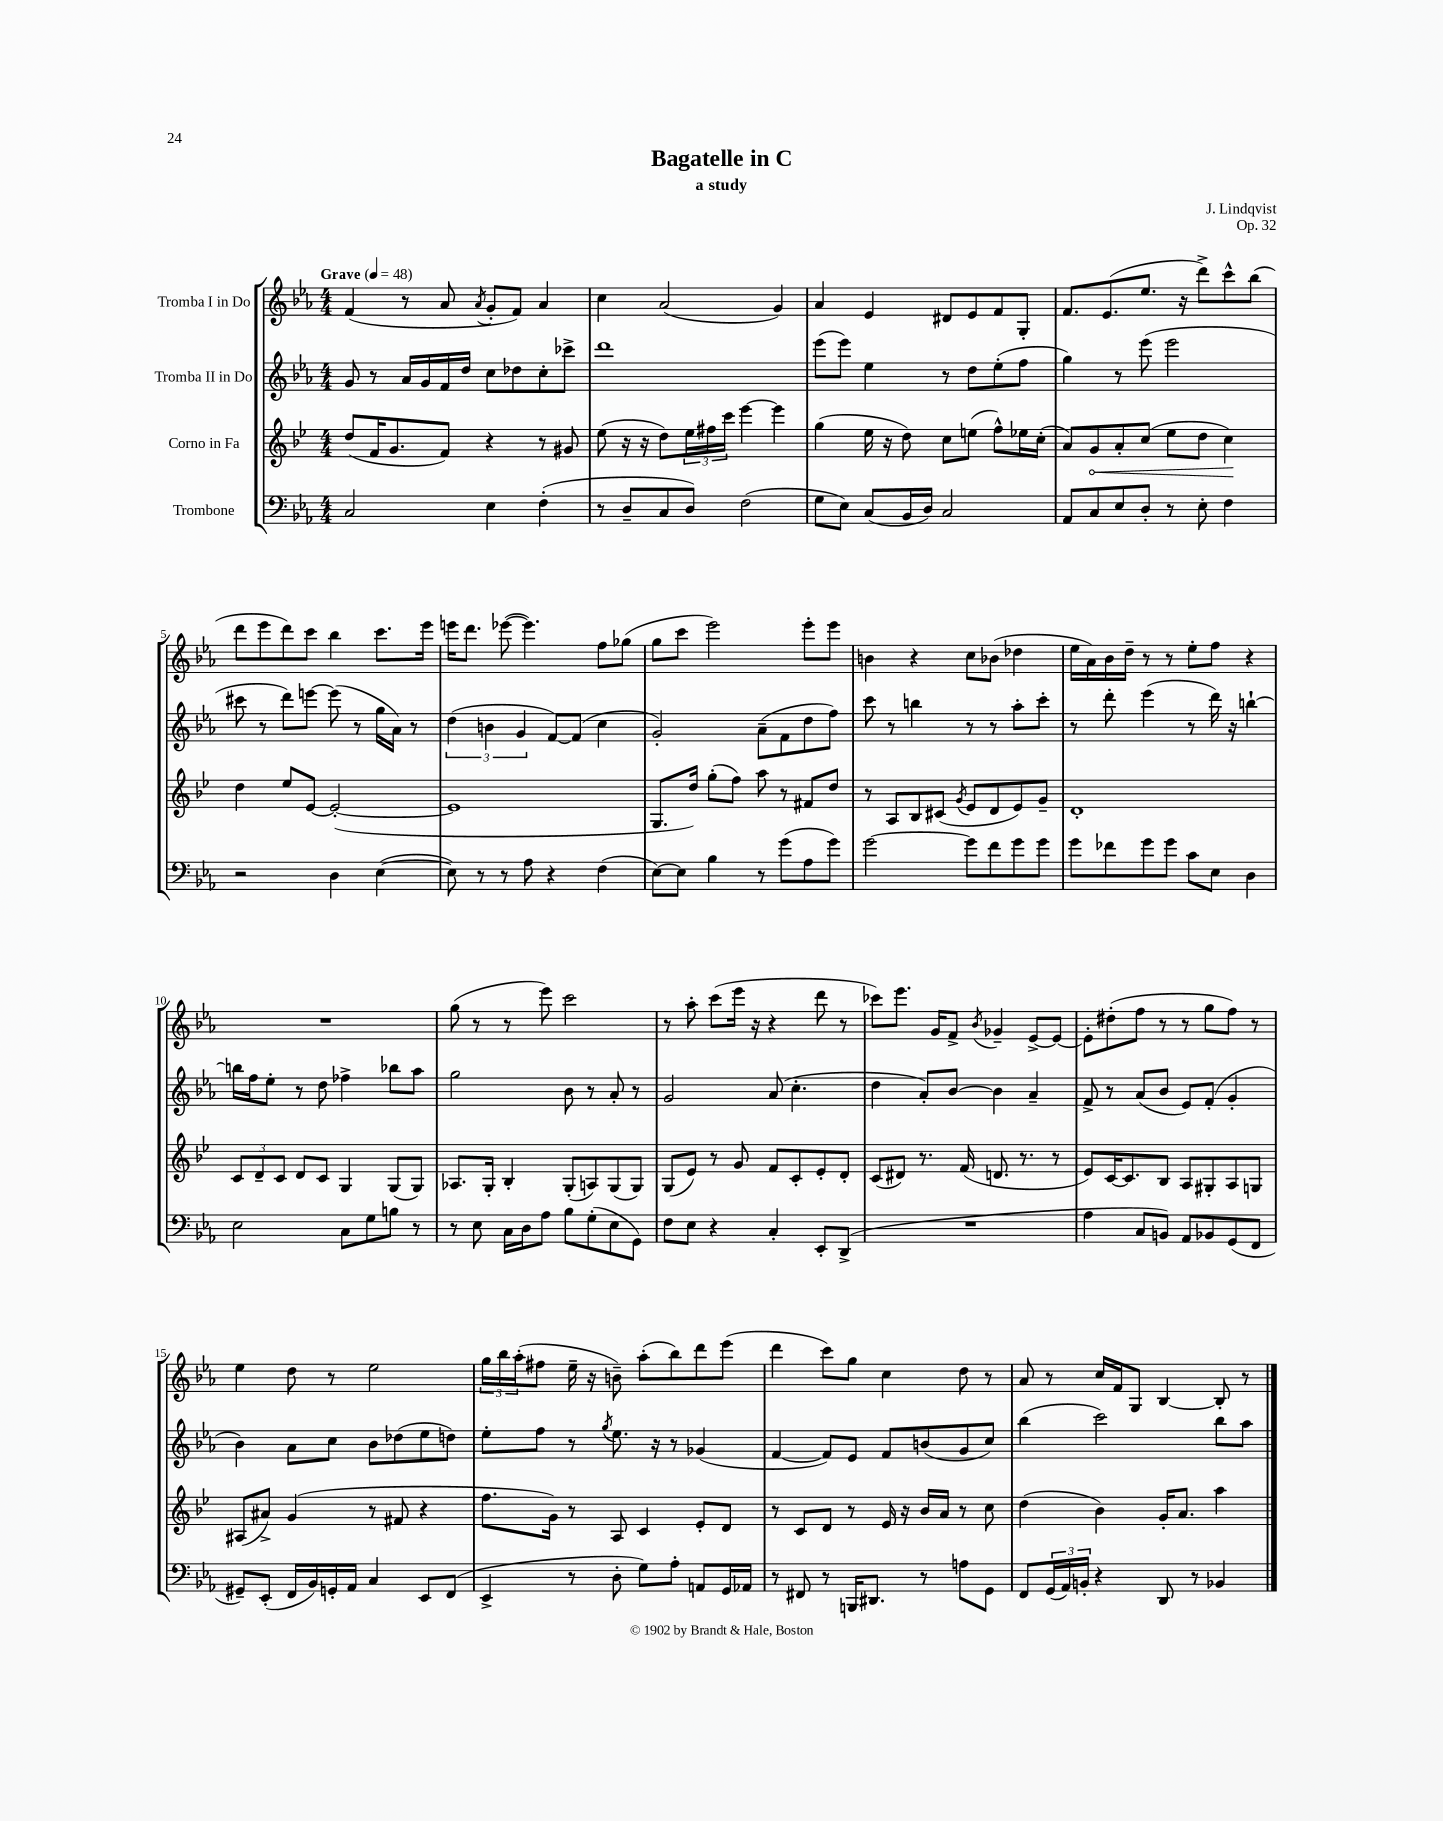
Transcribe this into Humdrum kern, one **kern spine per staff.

**kern	**kern	**kern	**kern
*staff4	*staff3	*staff2	*staff1
*clefF4	*clefG2	*clefG2	*clefG2
*k[b-e-a-]	*k[b-e-]	*k[b-e-a-]	*k[b-e-a-]
*M4/4	*M4/4	*M4/4	*M4/4
*MM48	*MM48	*MM48	*MM48
2C	(8dd	8g	(4f
.	16f	8r	.
.	8.g	.	.
.	.	16a-	8r
.	.	16g	.
.	8f)	16f	8a-
.	.	16dd	.
.	.	.	8qa-
4E-	4r	8cc	8g'
.	.	8dd-	8f)
(4F'	8r	8cc'	4a-
.	8g#	8ccc-^	.
=	=	=	=
8r	(8ee-	1ddd	4cc
8D~	16r	.	.
.	16r	.	.
8C	8dd)	.	(2a-
8D)	24ee-	.	.
.	24ff#	.	.
.	24ccc	.	.
(2F	[4eee-	.	.
.	4eee-]	.	4g)
=	=	=	=
8G	(4gg	(8eee-	4a-
8E-)	.	8eee-)	.
(8C	16ee-	4ee-	4e-
.	16r	.	.
16BB-	8dd)	.	.
16D)	.	.	.
2C	8cc	8r	8d#
.	(8ee	8dd	8e-
.	8ff^^)	(8ee-'	8f
.	16ee-	8ff	8G'
.	(16cc'	.	.
=	=	=	=
8AA-	8a)	4gg)	8.f
8C	8g	.	.
.	.	.	(8.e-
8E-	8a'	8r	.
8D'	(8cc	(8eee-	8.ee-
8r	8ee-	2eee-	.
.	.	.	16r
8E-'	8dd	.	8ddd^)
4F	4cc)	.	8ccc^^
.	.	.	(8bb-
=	=	=	=
2r	4dd	8ccc#	8ddd
.	.	8r	8eee-
.	8ee-	8ddd)	8ddd)
.	[8e-	[8eee	8ccc
4D	(2e-'_	(8eee]	4bb-
.	.	8r	.
([4E-	.	16gg	8.ccc
.	.	16a-)	.
.	.	8r	.
.	.	.	16eee-
=	=	=	=
8E-])	1e-]	(6dd	16eee
.	.	.	8.ddd
8r	.	.	.
.	.	6b	.
8r	.	.	([8eee-
.	.	6g	.
8A-	.	.	4.eee-])
4r	.	[8f)	.
.	.	(8f]	.
(4F	.	4cc	8ff
.	.	.	(8gg-
=	=	=	=
[8E-)	8.G	2g')	8gg
8E-]	.	.	8ccc
.	16dd)	.	.
4B-	(8gg'	.	2eee-)
.	8ff)	.	.
8r	8aa	(8a-~	.
(8g	8r	8f	.
8A-	8f#	8dd	8eee-'
8g)	8dd	8ff)	8eee-
=	=	=	=
[2g	8r	8ccc	4b
.	8A	8r	.
.	8B-	4bb	4r
.	(8c#	.	.
.	8qg	.	.
8g]	8e-	8r	8cc
8f	8d	8r	(8b-
8g	8e-)	8aa-'	4dd-
8g	8g~	8ccc'	.
=	=	=	=
8g	1d'	8r	16ee-
.	.	.	16a-)
8f-	.	8ddd'	16b-
.	.	.	16dd~
8g	.	(4eee-	8r
8g	.	.	8r
8c	.	8r	8ee-'
8E-	.	16ddd)	8ff
.	.	16r	.
4D	.	[4bb`	4r
=	=	=	=
2E-	12c	16bb]	1r
.	.	16ff	.
.	12d~	.	.
.	.	8ee-'	.
.	12c	.	.
.	8d	8r	.
.	8c	8dd	.
8C	4G	4ff-^	.
8G	.	.	.
8B	(8G	8bb-	.
8r	8G)	8aa-	.
=	=	=	=
8r	8.A-	2gg	(8gg
8E-	.	.	8r
.	16G'	.	.
16C	4B-'	.	8r
16D	.	.	.
8A-	.	.	8eee-)
8B-	(8G'	8b-	2ccc
(8G'	8A)	8r	.
8E-	(8G	8a-'	.
8GG)	8G)	8r	.
=	=	=	=
8F	(8G	2g	8r
8E-	8e-)	.	8aa-'
4r	8r	.	(8ccc
.	8g	.	16eee-
.	.	.	16r
4C'	8f	(8a-	4r
.	8c'	4.cc'	.
8EE-'	8e-'	.	8ddd
(8DD^	8d'	.	8r
=	=	=	=
1r	(8c	4dd	8ccc-)
.	8d#)	.	8.eee-
.	8.r	8a-')	.
.	.	.	16g
.	.	[8b-	8f^
.	(16f	.	.
.	.	.	8qb-
.	8.d	4b-]	4g-~
.	8.r	.	.
.	.	4a-~	[8e-^
.	8r	.	8e-_
=	=	=	=
4A-	8e-)	8f^	8e-']
.	[16c	8r	(8dd#'
.	8.c]	.	.
8C	.	(8a-	8ff
8BB)	8B-	8b-	8r
8AA-	8A	8e-)	8r
8BB-	8G#'	(8f'	8gg
(8GG	8A	4g'	8ff)
8FF	8G	.	8r
=	=	=	=
8GG#~)	(8A#	4b-)	4ee-
(8EE-'	8a#^)	.	.
16FF	(4g	8a-	8dd
16BB-)	.	.	.
16GG'	.	8cc	8r
16AA-	.	.	.
4C	8r	8b-	2ee-
.	8f#	(8dd-	.
8EE-	4r	8ee-	.
(8FF	.	8dd)	.
=	=	=	=
4EE-^	8.ff	8ee-'	24gg
.	.	.	24bb-
.	.	.	(24aa-'
.	.	8ff	8ff#
.	16g)	.	.
8r	8r	8r	16ee-~
.	.	.	16r
.	.	8qgg	.
8D'	8A	8.ee-	8b~)
8G)	4c	.	(8aa-'
.	.	16r	.
8A-'	.	8r	8bb-)
8AA	8e-'	(4g-	8ddd
16GG	8d	.	(8eee-
16AA-	.	.	.
=	=	=	=
8r	8r	[4f	4ddd
8FF#	8c	.	.
8r	8d	8f])	8ccc)
16BBB	8r	8e-	8gg
8.DD#	.	.	.
.	16e-	8f	4cc
.	16r	.	.
8r	16b-	(8b	.
.	16a	.	.
8A	8r	8g	8dd
8GG	8cc	8cc)	8r
=	=	=	=
8FF	(4dd	(4bb-	8a-
(24GG	.	.	8r
24AA-)	.	.	.
24BB'	.	.	.
4r	4b-)	2ccc)	16cc
.	.	.	16f
.	.	.	8G
8DD	16g'	.	[4B-
.	8.a	.	.
8r	.	.	.
4BB-	4aa	8bb-	8B-']
.	.	8aa-	8r
==	==	==	==
*-	*-	*-	*-
